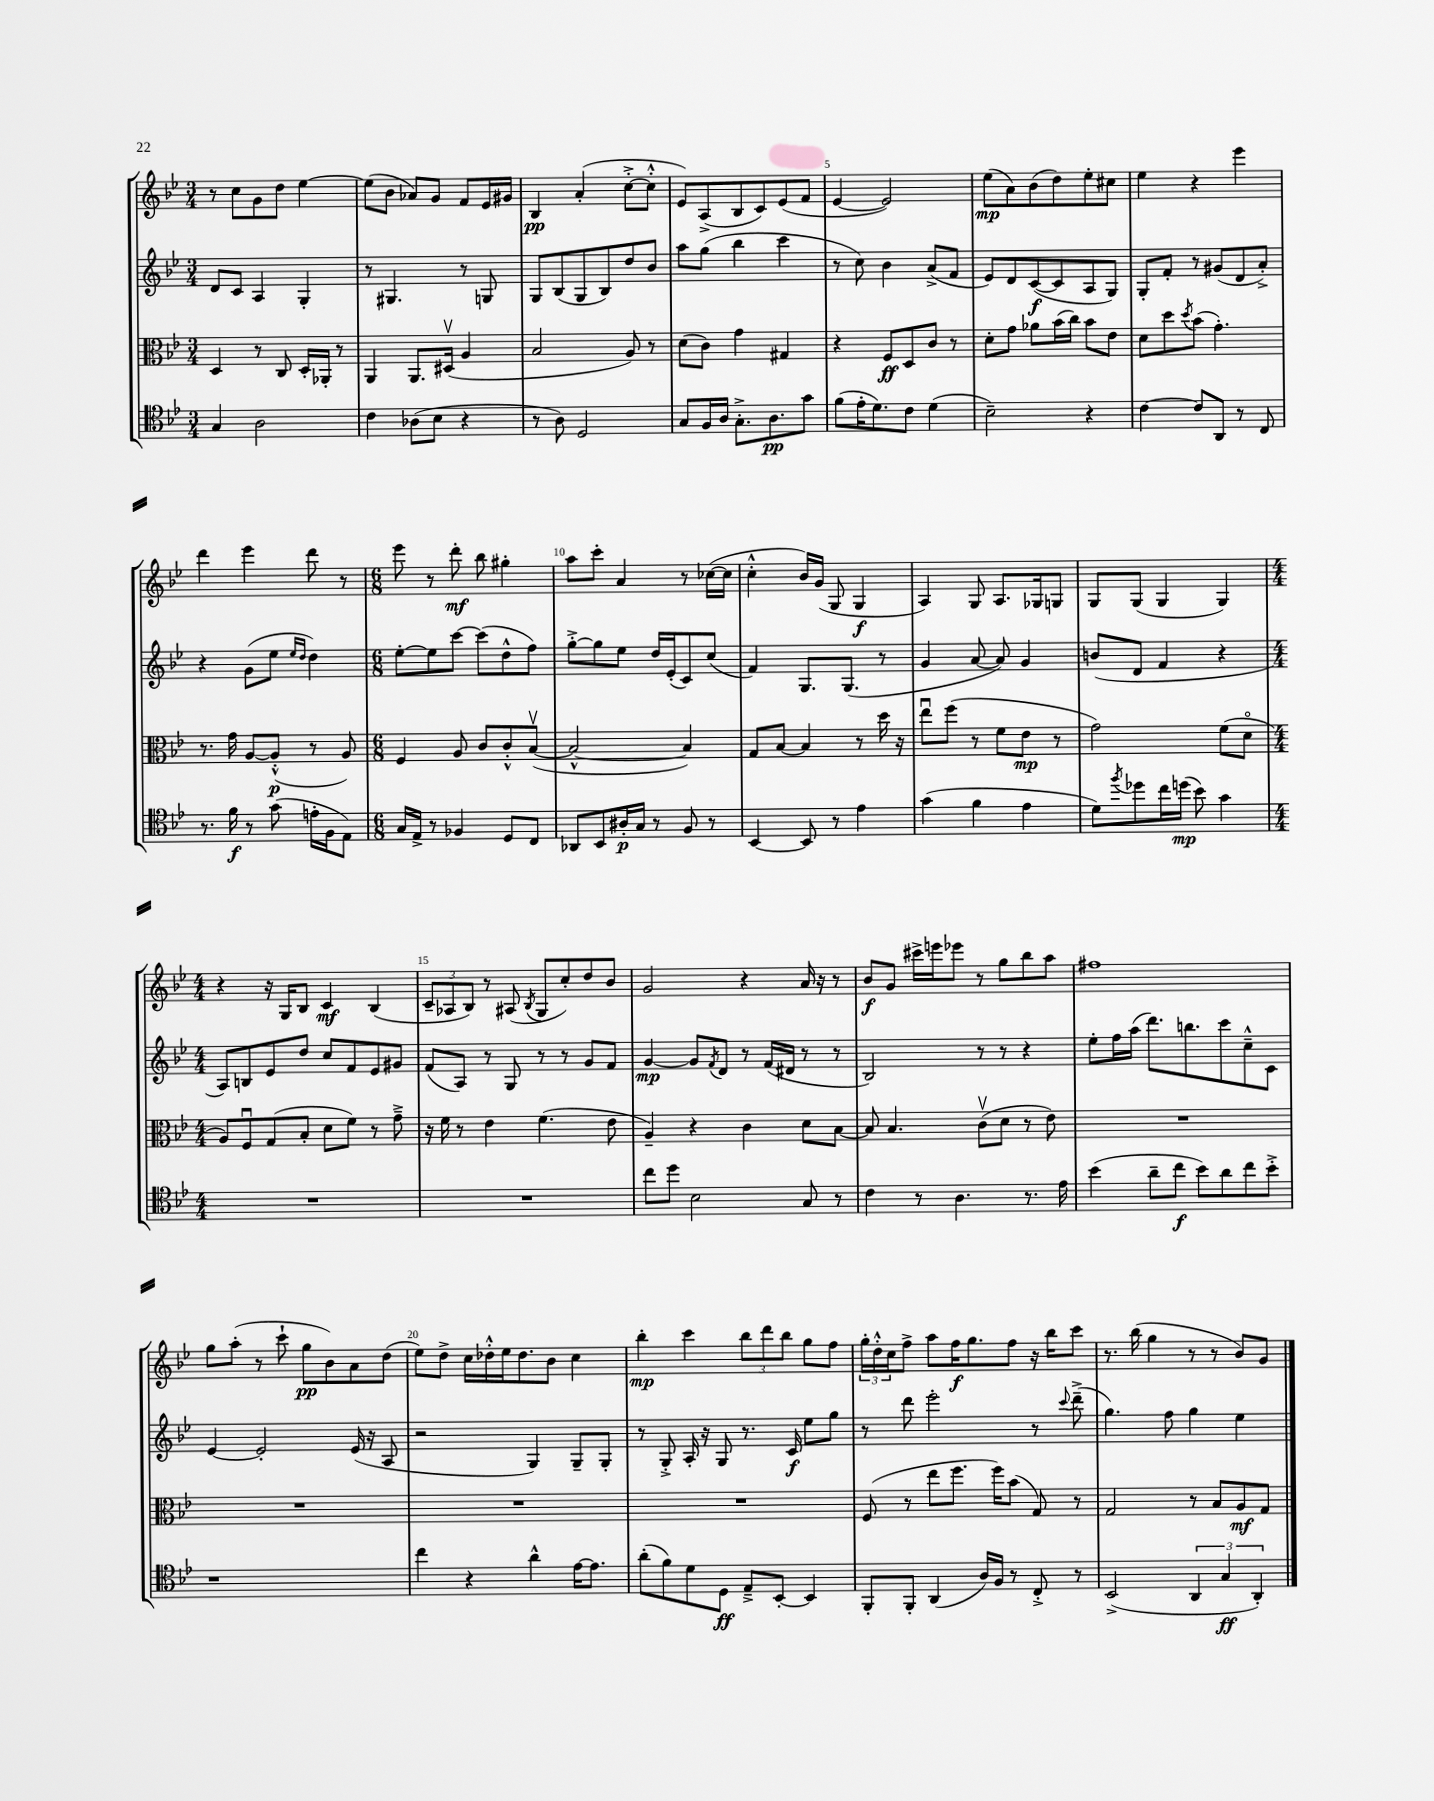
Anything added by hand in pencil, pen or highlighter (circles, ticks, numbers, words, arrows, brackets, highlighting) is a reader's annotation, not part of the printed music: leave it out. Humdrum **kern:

**kern	**dynam	**kern	**dynam	**kern	**dynam	**kern	**dynam
*part4	*part4	*part3	*part3	*part2	*part2	*part1	*part1
*staff4	*staff4	*staff3	*staff3	*staff2	*staff2	*staff1	*staff1
*clefC4	*	*clefC3	*	*clefG2	*	*clefG2	*
*k[b-e-]	*	*k[b-e-]	*	*k[b-e-]	*	*k[b-e-]	*
*M3/4	*	*M3/4	*	*M3/4	*	*M3/4	*
=1	=1	=1	=1	=1	=1	=1	=1
4G/	.	4D/	.	8d/L	.	8r	.
.	.	.	.	8c/J	.	8cc\L	.
2A\	.	8r	.	4A/	.	8g\	.
.	.	8C/	.	.	.	8dd\J	.
.	.	16D'/LL	.	4G'/	.	[4ee-\	.
.	.	16AA-X'/JJ	.	.	.	.	.
.	.	8r	.	.	.	.	.
=2	=2	=2	=2	=2	=2	=2	=2
4c\	.	4AA/	.	8r	.	(8ee-\L]	.
.	.	.	.	4.G#X/	.	8b-\J	.
(8A-X\L	.	8.AA/L	.	.	.	8a-X/L)	.
8B-\J	.	.	.	.	.	8g/J	.
.	.	(16D#Xv/Jk	.	.	.	.	.
4r	.	4A/	.	8r	.	8f/L	.
.	.	.	.	8Gn/	.	16e-/L	.
.	.	.	.	.	.	16g#X/JJ	.
=3	=3	=3	=3	=3	=3	=3	=3
8r	.	2B-/	.	8G/L	.	4B-/	pp
8A\)	.	.	.	(8B-/	.	.	.
2D/	.	.	.	8G/	.	(4a'/	.
.	.	.	.	8B-/)	.	.	.
.	.	8A/)	.	8dd/	.	[8cc'^\L	.
.	.	8r	.	8b-/J	.	8cc'^^\J]	.
=4	=4	=4	=4	=4	=4	=4	=4
8G/L	.	(8d\L	.	8aa\L	.	8e-/L)	.
16F/L	.	8c\J)	.	(8gg\J	.	(8A^/	.
16A/JJ	.	.	.	.	.	.	.
8.G'^\L	.	4g\	.	4bb-\	.	8B-/	.
.	.	.	.	.	.	8c/)	.
8.A\	pp	.	.	.	.	.	.
.	.	4G#X/	.	4ccc\	.	(8e-/	.
8g\J	.	.	.	.	.	8f/J	.
=5	=5	=5	=5	=5	=5	=5	=5
(8f\L	.	4r	.	8r	.	[4e-/	.
16e-'\K	.	.	.	8cc\)	.	.	.
8.d\)	.	.	.	.	.	.	.
.	.	8F/L	ff	4b-\	.	2e-/])	.
8c\J	.	8D/	.	.	.	.	.
(4d\	.	8c/J	.	(8a^/L	.	.	.
.	.	8r	.	8f/J	.	.	.
=6	=6	=6	=6	=6	=6	=6	=6
2B-~\)	.	8d'\L	.	8e-/L)	.	(8ee-\L	mp
.	.	8g\J	.	8d/	.	8a\)	.
.	.	8a-X\L	.	([8c/	f	(8b-\	.
.	.	(16b-\L	.	8c/]	.	8dd\)	.
.	.	16cc\JJ)	.	.	.	.	.
4r	.	8b-\L	.	8A/	.	8ee-'\	.
.	.	8e-\J	.	8G/J)	.	8cc#X\J	.
=7	=7	=7	=7	=7	=7	=7	=7
[4c\	.	8d\L	.	8G'/L	.	4ee-\	.
.	.	8dd\	.	8f'/J	.	.	.
.	.	8qdd/	.	.	.	.	.
8c/L]	.	(8b-\J	.	8r	.	4r	.
8AA/J	.	4.g'\)	.	(8g#X/L	.	.	.
8r	.	.	.	8d/	.	4eee-\	.
8C/	.	.	.	8a'^/J)	.	.	.
!!LO:LB:g=z
=8	=8	=8	=8	=8	=8	=8	=8
8.r	.	8.r	.	4r	.	4ddd\	.
16f\	f	16g\	.	.	.	.	.
8r	.	[8A/L	.	(8g\L	.	4eee-\	.
(8g\	.	(8A'^^/J]	p	8ee-\J	.	.	.
.	.	.	.	16qqee-/LL	.	.	.
.	.	.	.	16qqdd/JJ	.	.	.
16en'\LL	.	8r	.	4dd\)	.	8ddd\	.
16F\J	.	.	.	.	.	.	.
8E-\J)	.	8A/)	.	.	.	8r	.
=9	=9	=9	=9	=9	=9	=9	=9
*M6/8	*	*M6/8	*	*M6/8	*	*M6/8	*
16G/LL	.	4F/	.	[8ee-'\L	.	8eee-\	.
16E-^/JJ	.	.	.	.	.	.	.
8r	.	.	.	8ee-\]	.	8r	.
4F-X/	.	8A/	.	[8ccc\J	.	8ddd'\	mf
.	.	8c/L	.	(8ccc\L]	.	8bb-\	.
8D/L	.	8c'^^/	.	8dd^^\	.	4gg#X'\	.
8C/J	.	([8B-v/J	.	8ff\J)	.	.	.
=10	=10	=10	=10	=10	=10	=10	=10
8AA-X/L	.	2B-^^/_	.	[8gg'^\L	.	8aa\L	.
8BB-/	.	.	.	8gg\]	.	8ccc'\J	.
16A#X'/L	p	.	.	8ee-\J	.	4a/	.
16G/JJ	.	.	.	.	.	.	.
8r	.	.	.	16dd/LL	.	.	.
.	.	.	.	(16e-'/J	.	.	.
8F/	.	4B-/])	.	8c/)	.	8r	.
8r	.	.	.	(8cc/J	.	([16cc-X\LL	.
.	.	.	.	.	.	16cc-\JJ]	.
=11	=11	=11	=11	=11	=11	=11	=11
[4BB-/	.	8G/L	.	4f/)	.	4cc'^^\	.
.	.	[8B-/J	.	.	.	.	.
8BB-/]	.	4B-/]	.	8.G/L	.	16b-/LL)	.
.	.	.	.	.	.	(16g/JJ	.
8r	.	.	.	.	.	8G/	.
.	.	.	.	(8.G/J	.	.	.
4e-\	.	8r	.	.	.	4G/	f
.	.	16dd\	.	8r	.	.	.
.	.	16r	.	.	.	.	.
=12	=12	=12	=12	=12	=12	=12	=12
(4g\	.	8ee-u\L	.	4g/	.	4A/)	.
.	.	(8ff\J	.	.	.	.	.
4f\	.	8r	.	[8a/	.	8G/	.
.	.	8f\L	.	8a/])	.	8.A/L	.
4e-\	.	8e-\J	mp	4g/	.	.	.
.	.	.	.	.	.	16G-X/k	.
.	.	8r	.	.	.	8Gn/J	.
=13	=13	=13	=13	=13	=13	=13	=13
8d\L)	.	2g\)	.	(8bn/L	.	8G/L	.
8qff/	.	.	.	.	.	.	.
8dd-X\	.	.	.	8d/J	.	(8G/J	.
16cc\L	.	.	.	4f/	.	4G/	.
(16ddn\JJ	mp	.	.	.	.	.	.
8b-\)	.	.	.	.	.	.	.
4g\	.	(8f\L	.	4r	.	4G/)	.
.	.	8d\J	.	.	.	.	.
!!LO:LB:g=z
=14	=14	=14	=14	=14	=14	=14	=14
*M4/4	*	*M4/4	*	*M4/4	*	*M4/4	*
1r	.	8A/L)	.	8A/L)	.	4r	.
.	.	8Fu/	.	8Bn/	.	.	.
.	.	(8G/	.	8e-/	.	16r	.
.	.	.	.	.	.	16G/KL	.
.	.	8B-'/J	.	8dd/J	.	8B-/J	.
.	.	8d\L	.	8cc/L	.	4c/	mf
.	.	8f\J)	.	8f/	.	.	.
.	.	8r	.	8e-/	.	(4B-/	.
.	.	8g~^\	.	8g#X/J	.	.	.
=15	=15	=15	=15	=15	=15	=15	=15
1r	.	16r	.	(8f/L	.	12c~/L	.
.	.	16f\	.	.	.	.	.
.	.	.	.	.	.	12A-X/	.
.	.	8r	.	8A/J)	.	.	.
.	.	.	.	.	.	12B-/J)	.
.	.	4e-\	.	8r	.	8r	.
.	.	.	.	8G/	.	(8A#X/	.
.	.	.	.	.	.	8qB-/	.
.	.	(4.f\	.	8r	.	8G/L	.
.	.	.	.	8r	.	8cc'/)	.
.	.	.	.	8g/L	.	8dd/	.
.	.	8e-\	.	8f/J	.	8b-/J	.
=16	=16	=16	=16	=16	=16	=16	=16
8cc\L	.	4A~/)	.	[4g/	mp	2g/	.
8dd\J	.	.	.	.	.	.	.
2B-\	.	4r	.	8g/L]	.	.	.
.	.	.	.	8qf/	.	.	.
.	.	.	.	8d/J	.	.	.
.	.	4c\	.	8r	.	4r	.
.	.	.	.	(16f/LL	.	.	.
.	.	.	.	16d#X/JJ	.	.	.
8G/	.	8d\L	.	8r	.	16a/	.
.	.	.	.	.	.	16r	.
8r	.	[8B-\J	.	8r	.	8r	.
=17	=17	=17	=17	=17	=17	=17	=17
4c\	.	8B-/]	.	2B-/)	.	8b-/L	f
.	.	4.B-/	.	.	.	8g/J	.
8r	.	.	.	.	.	16ccc#X^\LL	.
.	.	.	.	.	.	16eeen\J	.
4.A\	.	.	.	.	.	8eee-X\J	.
.	.	(8cv\L	.	8r	.	8r	.
.	.	8d\J	.	8r	.	8gg\L	.
8.r	.	8r	.	4r	.	8bb-\	.
.	.	8e-\)	.	.	.	8aa\J	.
16e-\	.	.	.	.	.	.	.
=18	=18	=18	=18	=18	=18	=18	=18
(4b-\	.	1r	.	8ee-'\L	.	1ff#X	.
.	.	.	.	16ff\L	.	.	.
.	.	.	.	(16aa\JJ	.	.	.
8a~\L	.	.	.	8.ddd\L)	.	.	.
8cc\J	f	.	.	.	.	.	.
.	.	.	.	8.bbn\	.	.	.
8b-\L)	.	.	.	.	.	.	.
8a\	.	.	.	8ccc\	.	.	.
8cc\	.	.	.	8cc~^^\	.	.	.
8b-'^\J	.	.	.	8c\J	.	.	.
!!LO:LB:g=z
=19	=19	=19	=19	=19	=19	=19	=19
1r	.	1r	.	[4e-/	.	8gg\L	.
.	.	.	.	.	.	(8aa'\J	.
.	.	.	.	2e-'/]	.	8r	.
.	.	.	.	.	.	8ccc`\	.
.	.	.	.	.	.	8gg\L	pp
.	.	.	.	.	.	8b-\)	.
.	.	.	.	(16e-/	.	8a\	.
.	.	.	.	16r	.	.	.
.	.	.	.	8A/	.	(8dd\J	.
=20	=20	=20	=20	=20	=20	=20	=20
4cc\	.	1r	.	2r	.	8ee-\L)	.
.	.	.	.	.	.	8dd^\J	.
4r	.	.	.	.	.	16cc\LL	.
.	.	.	.	.	.	16dd-X'^^\	.
.	.	.	.	.	.	16ee-\J	.
.	.	.	.	.	.	8.dd-\	.
4a^^\	.	.	.	4G/)	.	.	.
.	.	.	.	.	.	8b-\J	.
[16e-\KL	.	.	.	8G~/L	.	4cc\	.
8.e-\J]	.	.	.	.	.	.	.
.	.	.	.	8G'/J	.	.	.
=21	=21	=21	=21	=21	=21	=21	=21
(8a'\L	.	1r	.	8r	.	4bb-'\	mp
8f\)	.	.	.	8G'^/	.	.	.
8d\	.	.	.	16A'/	.	4ccc\	.
.	.	.	.	16r	.	.	.
8D\J	ff	.	.	8G/	.	.	.
8E-~^/L	.	.	.	8.r	.	12bb-\L	.
.	.	.	.	.	.	12ddd\	.
[8BB-'/J	.	.	.	.	.	.	.
.	.	.	.	.	.	12bb-\J	.
.	.	.	.	16c/	f	.	.
4BB-/]	.	.	.	8ee-\L	.	8gg\L	.
.	.	.	.	8gg\J	.	8ff\J	.
=22	=22	=22	=22	=22	=22	=22	=22
8FF'/L	.	(8F/	.	8r	.	24gg'\LL	.
.	.	.	.	.	.	24dd'^^\	.
.	.	.	.	.	.	24cc\J	.
8FF'/J	.	8r	.	8ddd\	.	8ff^\J	.
(4AA/	.	8ee-\L	.	2eee-'\	.	8aa\L	.
.	.	8.ff\J	.	.	.	16ff\K	f
.	.	.	.	.	.	8.gg\	.
16A/LL)	.	.	.	.	.	.	.
16F/JJ	.	16ff\KL)	.	.	.	.	.
8r	.	(8b-\J	.	.	.	8ff\J	.
8C'^/	.	8G/)	.	8r	.	16r	.
.	.	.	.	.	.	16bb-\KL	.
.	.	.	.	8qqccc/	.	.	.
8r	.	8r	.	(8ddd~^\	.	8ccc\J	.
=23	=23	=23	=23	=23	=23	=23	=23
(2BB-^/	.	2G/	.	4.gg\)	.	8.r	.
.	.	.	.	.	.	(16bb-\	.
.	.	.	.	.	.	4gg\	.
.	.	.	.	8ff\	.	.	.
6AA/	.	8r	.	4gg\	.	8r	.
.	.	8B-/L	.	.	.	8r	.
6G/	ff	.	.	.	.	.	.
.	.	8A/	mf	4ee-\	.	8b-/L)	.
6AA'/)	.	.	.	.	.	.	.
.	.	8G/J	.	.	.	8g/J	.
==	==	==	==	==	==	==	==
*-	*-	*-	*-	*-	*-	*-	*-
